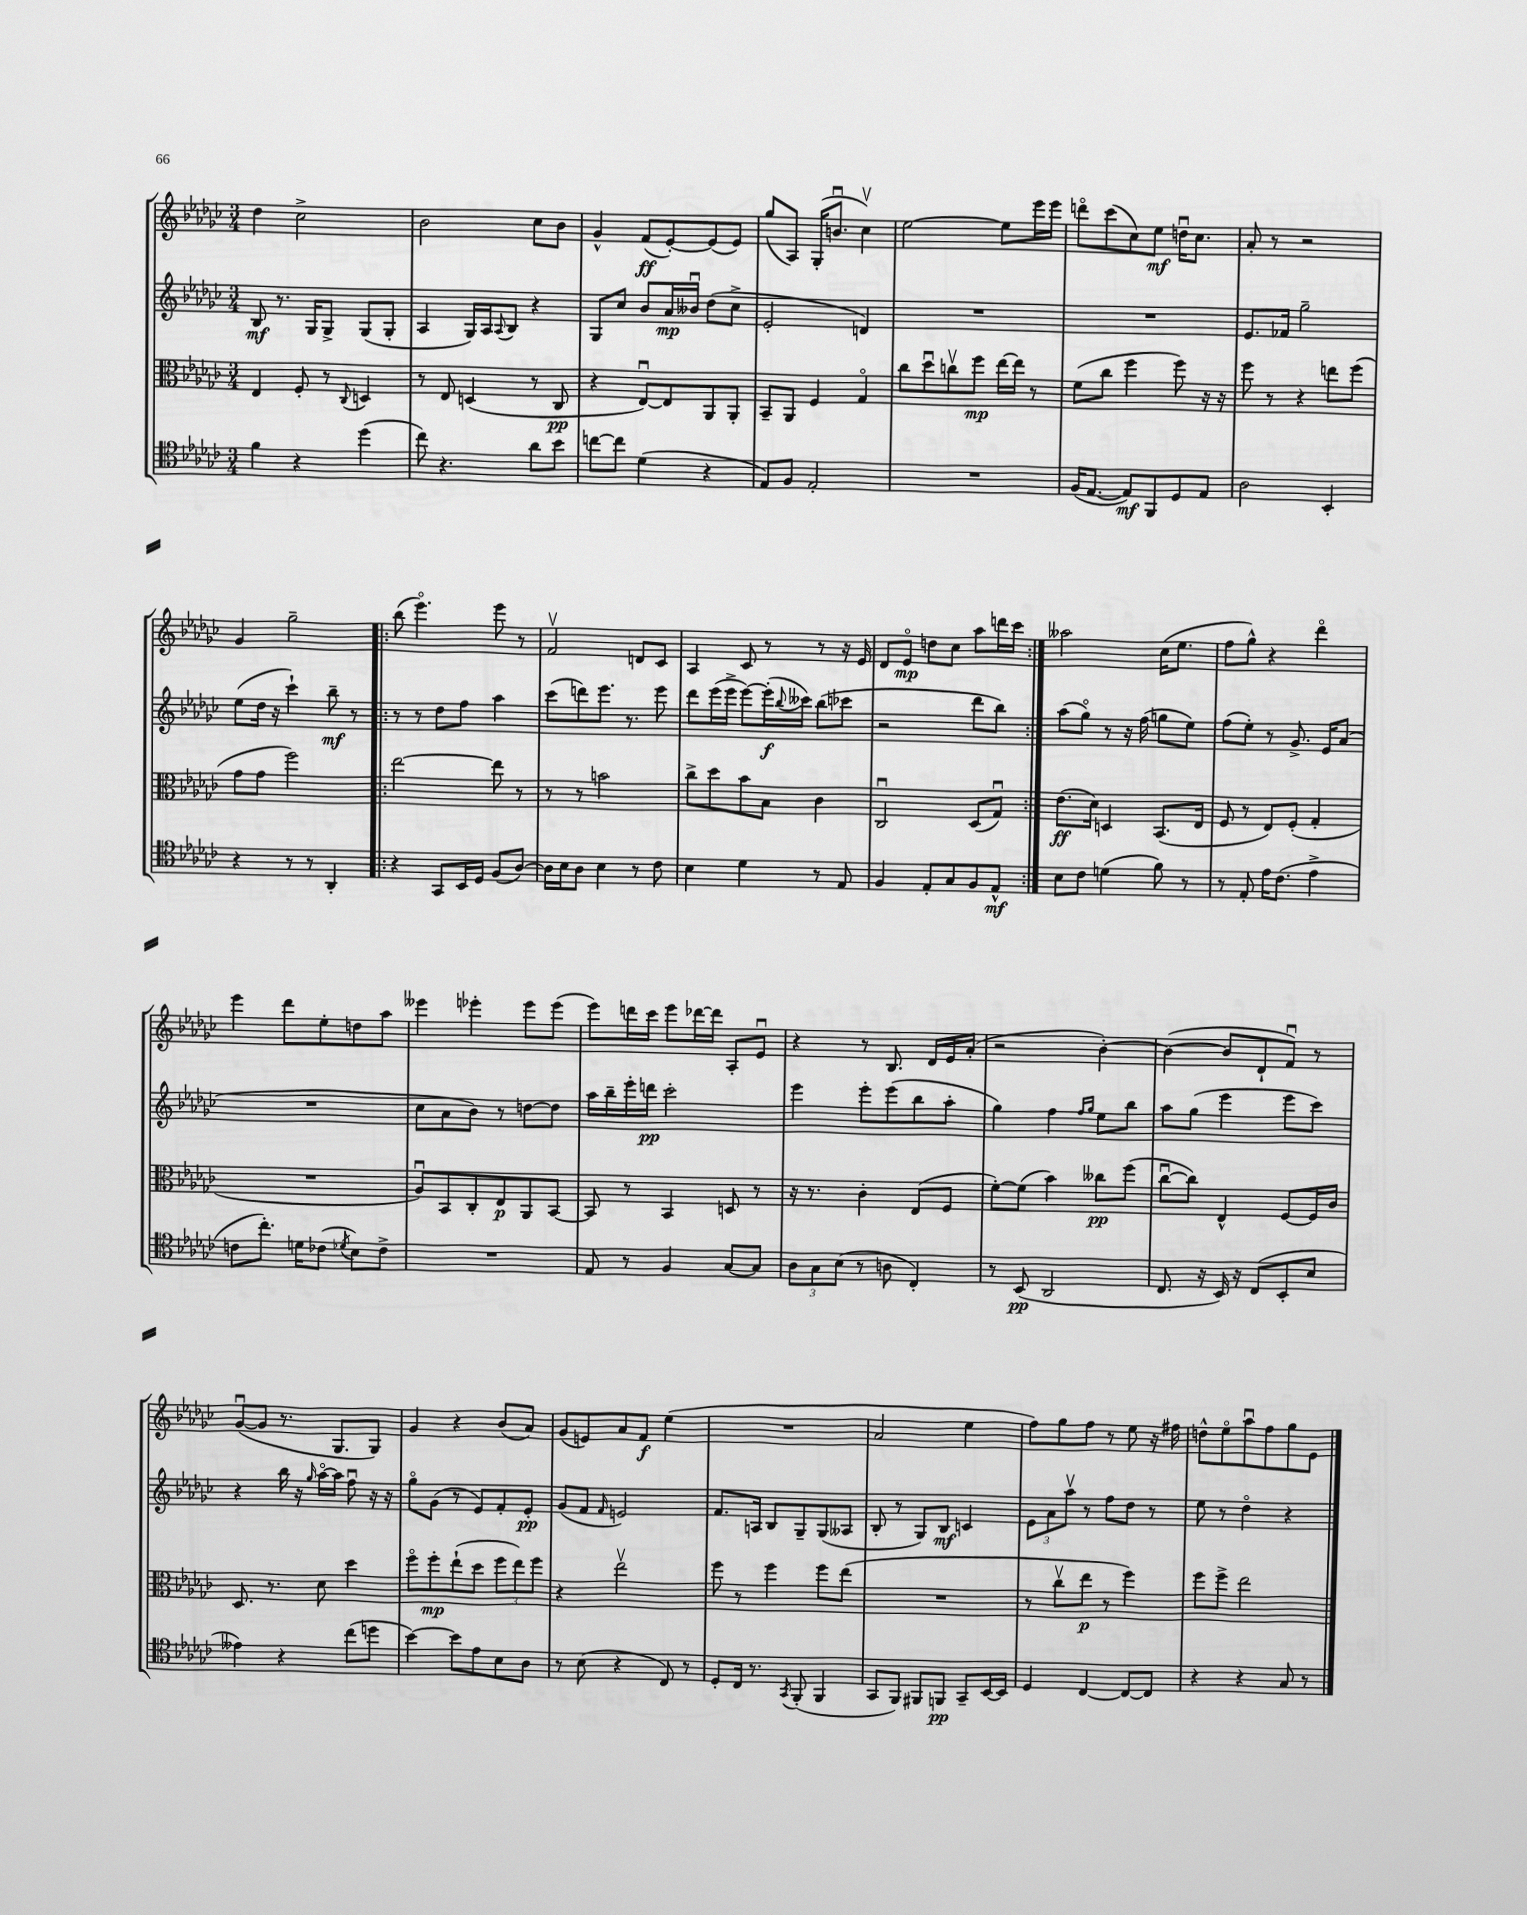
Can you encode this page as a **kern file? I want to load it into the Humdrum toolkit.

**kern	**dynam	**kern	**dynam	**kern	**dynam	**kern	**dynam
*part4	*part4	*part3	*part3	*part2	*part2	*part1	*part1
*staff4	*staff4	*staff3	*staff3	*staff2	*staff2	*staff1	*staff1
*clefC4	*	*clefC3	*	*clefG2	*	*clefG2	*
*k[b-e-a-d-g-c-]	*	*k[b-e-a-d-g-c-]	*	*k[b-e-a-d-g-c-]	*	*k[b-e-a-d-g-c-]	*
*M3/4	*	*M3/4	*	*M3/4	*	*M3/4	*
=88	=88	=88	=88	=88	=88	=88	=88
4f\	.	4E-/	.	8B-/	mf	4dd-\	.
.	.	.	.	8.r	.	.	.
4r	.	8F'/	.	.	.	2cc-^\	.
.	.	.	.	16G-/KL	.	.	.
.	.	8r	.	8G-^/J	.	.	.
.	.	8qqC-/	.	.	.	.	.
(4dd-\	.	4Dn/	.	(8G-/L	.	.	.
.	.	.	.	8G-'/J	.	.	.
=89	=89	=89	=89	=89	=89	=89	=89
8cc-\)	.	8r	.	4A-/	.	2b-\	.
4.r	.	8E-/	.	.	.	.	.
.	.	(4Dn/	.	16G-/LL)	.	.	.
.	.	.	.	16A-/J	.	.	.
.	.	.	.	8qqA-/	.	.	.
.	.	.	.	8B-/J	.	.	.
8a-\L	.	8r	.	4r	.	8cc-\L	.
8b-\J	.	8C-/	pp	.	.	8b-\J	.
=90	=90	=90	=90	=90	=90	=90	=90
[8ccn\L	.	4r	.	8G-/L	.	4g-^^/	.
8cc\J]	.	.	.	8cc-/J	.	.	.
(4d-\	.	[8E-u/L)	.	8b-/L	.	(8f/L	ff
.	.	8E-/]	.	16a-/L	mp	[8e-'/)	.
.	.	.	.	16b--Xu/JJ	.	.	.
4r	.	8AA-/	.	(8dd-\L	.	(8e-/]	.
.	.	8AA-'/J	.	8cc-^\J	.	8e-/J)	.
=91	=91	=91	=91	=91	=91	=91	=91
8E-/L)	.	8BB-~/L	.	2e-'/	.	(8gg-/L	.
8F/J	.	8AA-/J	.	.	.	8A-/J)	.
2E-'/	.	4F/	.	.	.	(16G-'/KL	.
.	.	.	.	.	.	8.bnu/J	.
.	.	4G-/	.	4dn/)	.	4cc-v\)	.
=92	=92	=92	=92	=92	=92	=92	=92
2.r	.	8cc-\L	.	2.r	.	[2ee-\	.
.	.	8dd-u\	.	.	.	.	.
.	.	8ccnv\	.	.	.	.	.
.	.	8ff\J	mp	.	.	.	.
.	.	[16ee-\LL	.	.	.	8ee-\L]	.
.	.	16ee-\JJ]	.	.	.	.	.
.	.	8r	.	.	.	16eee-\L	.
.	.	.	.	.	.	16eee-\JJ	.
=93	=93	=93	=93	=93	=93	=93	=93
(16F/KL	.	(8f\L	.	2.r	.	8dddn\L	.
[8.E-/J	.	.	.	.	.	.	.
.	.	8cc-\J	.	.	.	(8ccc-\	.
8E-/L])	mf	4ff\	.	.	.	8cc-\)	.
8FF/	.	.	.	.	.	8ee-\J	mf
8D-/	.	8ff\)	.	.	.	16ddnu\KL	.
.	.	.	.	.	.	8.cc-\J	.
8E-/J	.	16r	.	.	.	.	.
.	.	16r	.	.	.	.	.
=94	=94	=94	=94	=94	=94	=94	=94
2A-\	.	8ff\	.	8.e-/L	.	8a-'/	.
.	.	8r	.	.	.	8r	.
.	.	.	.	16f-X/Jk	.	.	.
.	.	4r	.	2gg-~\	.	2r	.
4BB-'/	.	8een\L	.	.	.	.	.
.	.	(8ff\J	.	.	.	.	.
!!LO:LB:g=z
=95	=95	=95	=95	=95	=95	=95	=95
4r	.	8g-\L	.	(8ee-\L	.	4g-/	.
.	.	8g-\J	.	16dd-\Jk	.	.	.
.	.	.	.	16r	.	.	.
8r	.	2ff\)	.	4ccc-`\)	.	2gg-~\	.
8r	.	.	.	.	.	.	.
4AA-'/	.	.	.	8bb-~\	mf	.	.
.	.	.	.	8r	.	.	.
=96!|:	=96!|:	=96!|:	=96!|:	=96!|:	=96!|:	=96!|:	=96!|:
4r	.	[2ee-\	.	8r	.	(8bb-\	.
.	.	.	.	8r	.	4.eee-\)	.
8GG-/L	.	.	.	8dd-\L	.	.	.
16BB-/L	.	.	.	8ff\J	.	.	.
16D-/JJ	.	.	.	.	.	.	.
(8F/L	.	8ee-\]	.	4aa-\	.	8eee-\	.
[8A-/J)	.	8r	.	.	.	8r	.
=97	=97	=97	=97	=97	=97	=97	=97
16A-\LL]	.	8r	.	(8ccc-\L	.	2fv/	.
16B-\J	.	.	.	.	.	.	.
8A-\J	.	8r	.	8dddn\)	.	.	.
4B-\	.	2bn\	.	8.eee-\J	.	.	.
.	.	.	.	8.r	.	.	.
8r	.	.	.	.	.	8dn/L	.
8c-\	.	.	.	8eee-\	.	8c-/J	.
=98	=98	=98	=98	=98	=98	=98	=98
4B-\	.	8cc-^\L	.	8ddd-\L	.	4A-/	.
.	.	8dd-\	.	(16eee-\L	.	.	.
.	.	.	.	16eee-^\JJ	.	.	.
4d-\	.	8b-\	.	[8eee-\L)	.	8c-/	.
.	.	8B-\J	.	(16eee-'\L]	f	8r	.
.	.	.	.	8qqbb-/	.	.	.
.	.	.	.	16ccc--X\JJ)	.	.	.
8r	.	4c-\	.	(8bb-\L	.	8r	.
8E-/	.	.	.	8ccc-X\J	.	16r	.
.	.	.	.	.	.	16e-/	.
=99	=99	=99	=99	=99	=99	=99	=99
4F/	.	2C-u/	.	2r	.	8d-/L	.
.	.	.	.	.	.	8e-/J	mp
8E-'/L	.	.	.	.	.	8ddn\L	.
8G-/	.	.	.	.	.	8cc-\J	.
8F/	.	(8D-/L	.	8ddd-\L	.	8aa-\L	.
8E-^^/J	mf	8G-u/J)	.	8bb-\J)	.	16dddn\L	.
.	.	.	.	.	.	16ccc-\JJ	.
=100:|!	=100:|!	=100:|!	=100:|!	=100:|!	=100:|!	=100:|!	=100:|!
8B-\L	.	(8.e-\L	ff	(8aa-\L	.	2aa--X\	.
8c-\J	.	.	.	8gg-\J)	.	.	.
.	.	16d-\Jk)	.	.	.	.	.
(4dn\	.	4Dn/	.	8r	.	.	.
.	.	.	.	16r	.	.	.
.	.	.	.	(16ff\	.	.	.
8f\)	.	(8.BB-/L	.	8ggn\L	.	(16cc-\KL	.
.	.	.	.	.	.	8.ee-\J	.
8r	.	.	.	8ee-\J)	.	.	.
.	.	16E-/Jk	.	.	.	.	.
=101	=101	=101	=101	=101	=101	=101	=101
8r	.	8F/	.	(8ff\L	.	8ff\L	.
8E-'/	.	8r	.	8ee-'\J)	.	8gg-^^\J)	.
16e-\KL	.	8E-/L)	.	8r	.	4r	.
(8.c-\J	.	.	.	.	.	.	.
.	.	(8F'/J	.	8.g-^/	.	.	.
4e-^\	.	4G-'/	.	.	.	4ddd-\	.
.	.	.	.	16e-/KL	.	.	.
.	.	.	.	(8a-/J	.	.	.
!!LO:LB:g=z
=102	=102	=102	=102	=102	=102	=102	=102
8cn\L	.	2.r	.	2.r	.	4eee-\	.
8.cc-'\J)	.	.	.	.	.	.	.
.	.	.	.	.	.	8ddd-\L	.
16dn\KL	.	.	.	.	.	.	.
(8c-X\J	.	.	.	.	.	8ee-'\	.
8qd-X/	.	.	.	.	.	.	.
8B-\L)	.	.	.	.	.	8ddn\	.
8c-^\J	.	.	.	.	.	8aa-\J	.
=103	=103	=103	=103	=103	=103	=103	=103
2.r	.	8A-u/L)	.	8cc-\L	.	4eee--X\	.
.	.	8BB-/	.	8a-\	.	.	.
.	.	8C-'/	.	8b-\J)	.	4eee-X'\	.
.	.	8E-/	p	8r	.	.	.
.	.	8AA-/	.	[8ddn\L	.	8eee-\L	.
.	.	[8BB-/J	.	8dd\J]	.	(8eee-\J	.
=104	=104	=104	=104	=104	=104	=104	=104
8E-/	.	8BB-/]	.	16aa-\LL	.	8eee-\L)	.
.	.	.	.	16bb-~\	.	.	.
8r	.	8r	.	16eee-'\	.	16dddn\L	.
.	.	.	.	16dddn\JJ	pp	16ccc-\JJ	.
4F/	.	4BB-/	.	2ccc-'\	.	8eee-\L	.
.	.	.	.	.	.	[16ddd-X\L	.
.	.	.	.	.	.	16ddd-\JJ]	.
[8G-/L	.	8Dn/	.	.	.	8A-'/L	.
8G-/J]	.	8r	.	.	.	8e-u/J	.
=105	=105	=105	=105	=105	=105	=105	=105
12A-\L	.	16r	.	4eee-\	.	4r	.
.	.	8.r	.	.	.	.	.
12G-\	.	.	.	.	.	.	.
(12B-\J	.	.	.	.	.	.	.
8r	.	4c-'\	.	8eee-'\L	.	8r	.
8An\	.	.	.	(8eee-\	.	8.B-/	.
4C-'/)	.	(8E-/L	.	8bb-\	.	.	.
.	.	.	.	.	.	16d-/LL	.
.	.	8F/J	.	8aa-'\J	.	16e-/	.
.	.	.	.	.	.	(16a-'/JJ	.
=106	=106	=106	=106	=106	=106	=106	=106
8r	.	[8f'\L)	.	4gg-\)	.	2r	.
(8BB-/	pp	(8f\J]	.	.	.	.	.
2AA-/	.	4b-\)	.	4ff\	.	.	.
.	.	.	.	16qqff/LL	.	.	.
.	.	.	.	16qqgg-/JJ	.	.	.
.	.	8cc--X\L	pp	8ee-\L	.	[4b-'\)	.
.	.	(8ff\J	.	8bb-\J	.	.	.
=107	=107	=107	=107	=107	=107	=107	=107
8.C-/	.	[8cc-u\L	.	8aa-\L	.	(4b-\_	.
.	.	8cc-\J])	.	(8gg-\J	.	.	.
16r	.	.	.	.	.	.	.
16BB-/)	.	4E-^^/	.	4eee-\	.	8b-/L]	.
16r	.	.	.	.	.	.	.
(8C-/L	.	.	.	.	.	8d-`/	.
8BB-'/	.	[8F/L	.	8eee-\L	.	8fu/J)	.
8B-/J	.	16F/L]	.	8ccc-\J)	.	8r	.
.	.	16c-/JJ	.	.	.	.	.
!!LO:LB:g=z
=108	=108	=108	=108	=108	=108	=108	=108
4e--X\)	.	8.D-/	.	4r	.	([8g-u/L	.
.	.	.	.	.	.	8g-/J]	.
.	.	8.r	.	.	.	.	.
4r	.	.	.	16bb-\	.	8.r	.
.	.	.	.	16r	.	.	.
.	.	.	.	16qqgg-/	.	.	.
.	.	8d-\	.	[16aa-\LL	.	.	.
.	.	.	.	16aa-\JJ]	.	8.G-/L	.
(8cc-\L	.	4dd-\	.	8ffu\	.	.	.
8ddn\J	.	.	.	16r	.	8G-/J)	.
.	.	.	.	16r	.	.	.
=109	=109	=109	=109	=109	=109	=109	=109
[4b-\)	.	8ff\L	.	8gg-\L	.	4g-/	.
.	.	8ff'\	mp	(8g-\J	.	.	.
8b-\L]	.	(8ee-`\	.	8r	.	4r	.
8e-\	.	8dd-\J	.	8e-/L)	.	.	.
8B-\	.	12ff\L	.	8f'/	.	(8b-/L	.
.	.	12ee-\)	.	.	.	.	.
8A-\J	.	.	.	8e-'/J	pp	8a-/J)	.
.	.	12ff\J	.	.	.	.	.
=110	=110	=110	=110	=110	=110	=110	=110
8r	.	4r	.	(8g-/L	.	(8g-/L	.
(8B-\	.	.	.	8f/J	.	8en/)	.
.	.	.	.	16qqf/	.	.	.
4r	.	2ee-v\	.	2en/)	.	8a-/	.
.	.	.	.	.	.	8f/J	f
8C-/)	.	.	.	.	.	(4ee-\	.
8r	.	.	.	.	.	.	.
=111	=111	=111	=111	=111	=111	=111	=111
8D-'/L	.	8ff\	.	8.f/L	.	2.r	.
16C-/Jk	.	8r	.	.	.	.	.
8.r	.	.	.	16An/Jk	.	.	.
.	.	4ff\	.	8B-/L	.	.	.
8qGG-/	.	.	.	.	.	.	.
(8FF'/	.	.	.	8G-~/	.	.	.
4FF/	.	8ff\L	.	(8G-/	.	.	.
.	.	(8ee-\J	.	8A--X/J	.	.	.
=112	=112	=112	=112	=112	=112	=112	=112
8GG-/L	.	2.r	.	8B-'/	.	2a-/	.
8FF/J)	.	.	.	8r	.	.	.
8FF#X/L	.	.	.	8G-/L)	.	.	.
8FFn/J	pp	.	.	8B-/J	mf	.	.
8GG-~/L	.	.	.	4cn/	.	4ee-\	.
[16BB-/L	.	.	.	.	.	.	.
16BB-/JJ]	.	.	.	.	.	.	.
=113	=113	=113	=113	=113	=113	=113	=113
4D-/	.	8r	.	12e-\L	.	8ff\L)	.
.	.	.	.	12a-\	.	.	.
.	.	8cc-v\L	.	.	.	8gg-\	.
.	.	.	.	12aa-v\J	.	.	.
[4C-/	.	8ee-\J	p	8r	.	8ff\J	.
.	.	8r	.	8ff\L	.	8r	.
8C-/L_	.	4ff\)	.	8dd-\J	.	8ee-\	.
8C-/J]	.	.	.	8r	.	16r	.
.	.	.	.	.	.	16ff#X\	.
=114	=114	=114	=114	=114	=114	=114	=114
4r	.	8ff\L	.	8ee-\	.	8ddn^^\L	.
.	.	8ff^\J	.	8r	.	8ee-\	.
4r	.	2ee-\	.	4dd-\	.	8aa-u\	.
.	.	.	.	.	.	8ff\	.
8G-/	.	.	.	4r	.	8gg-\	.
8r	.	.	.	.	.	8e-\J	.
==	==	==	==	==	==	==	==
*-	*-	*-	*-	*-	*-	*-	*-
